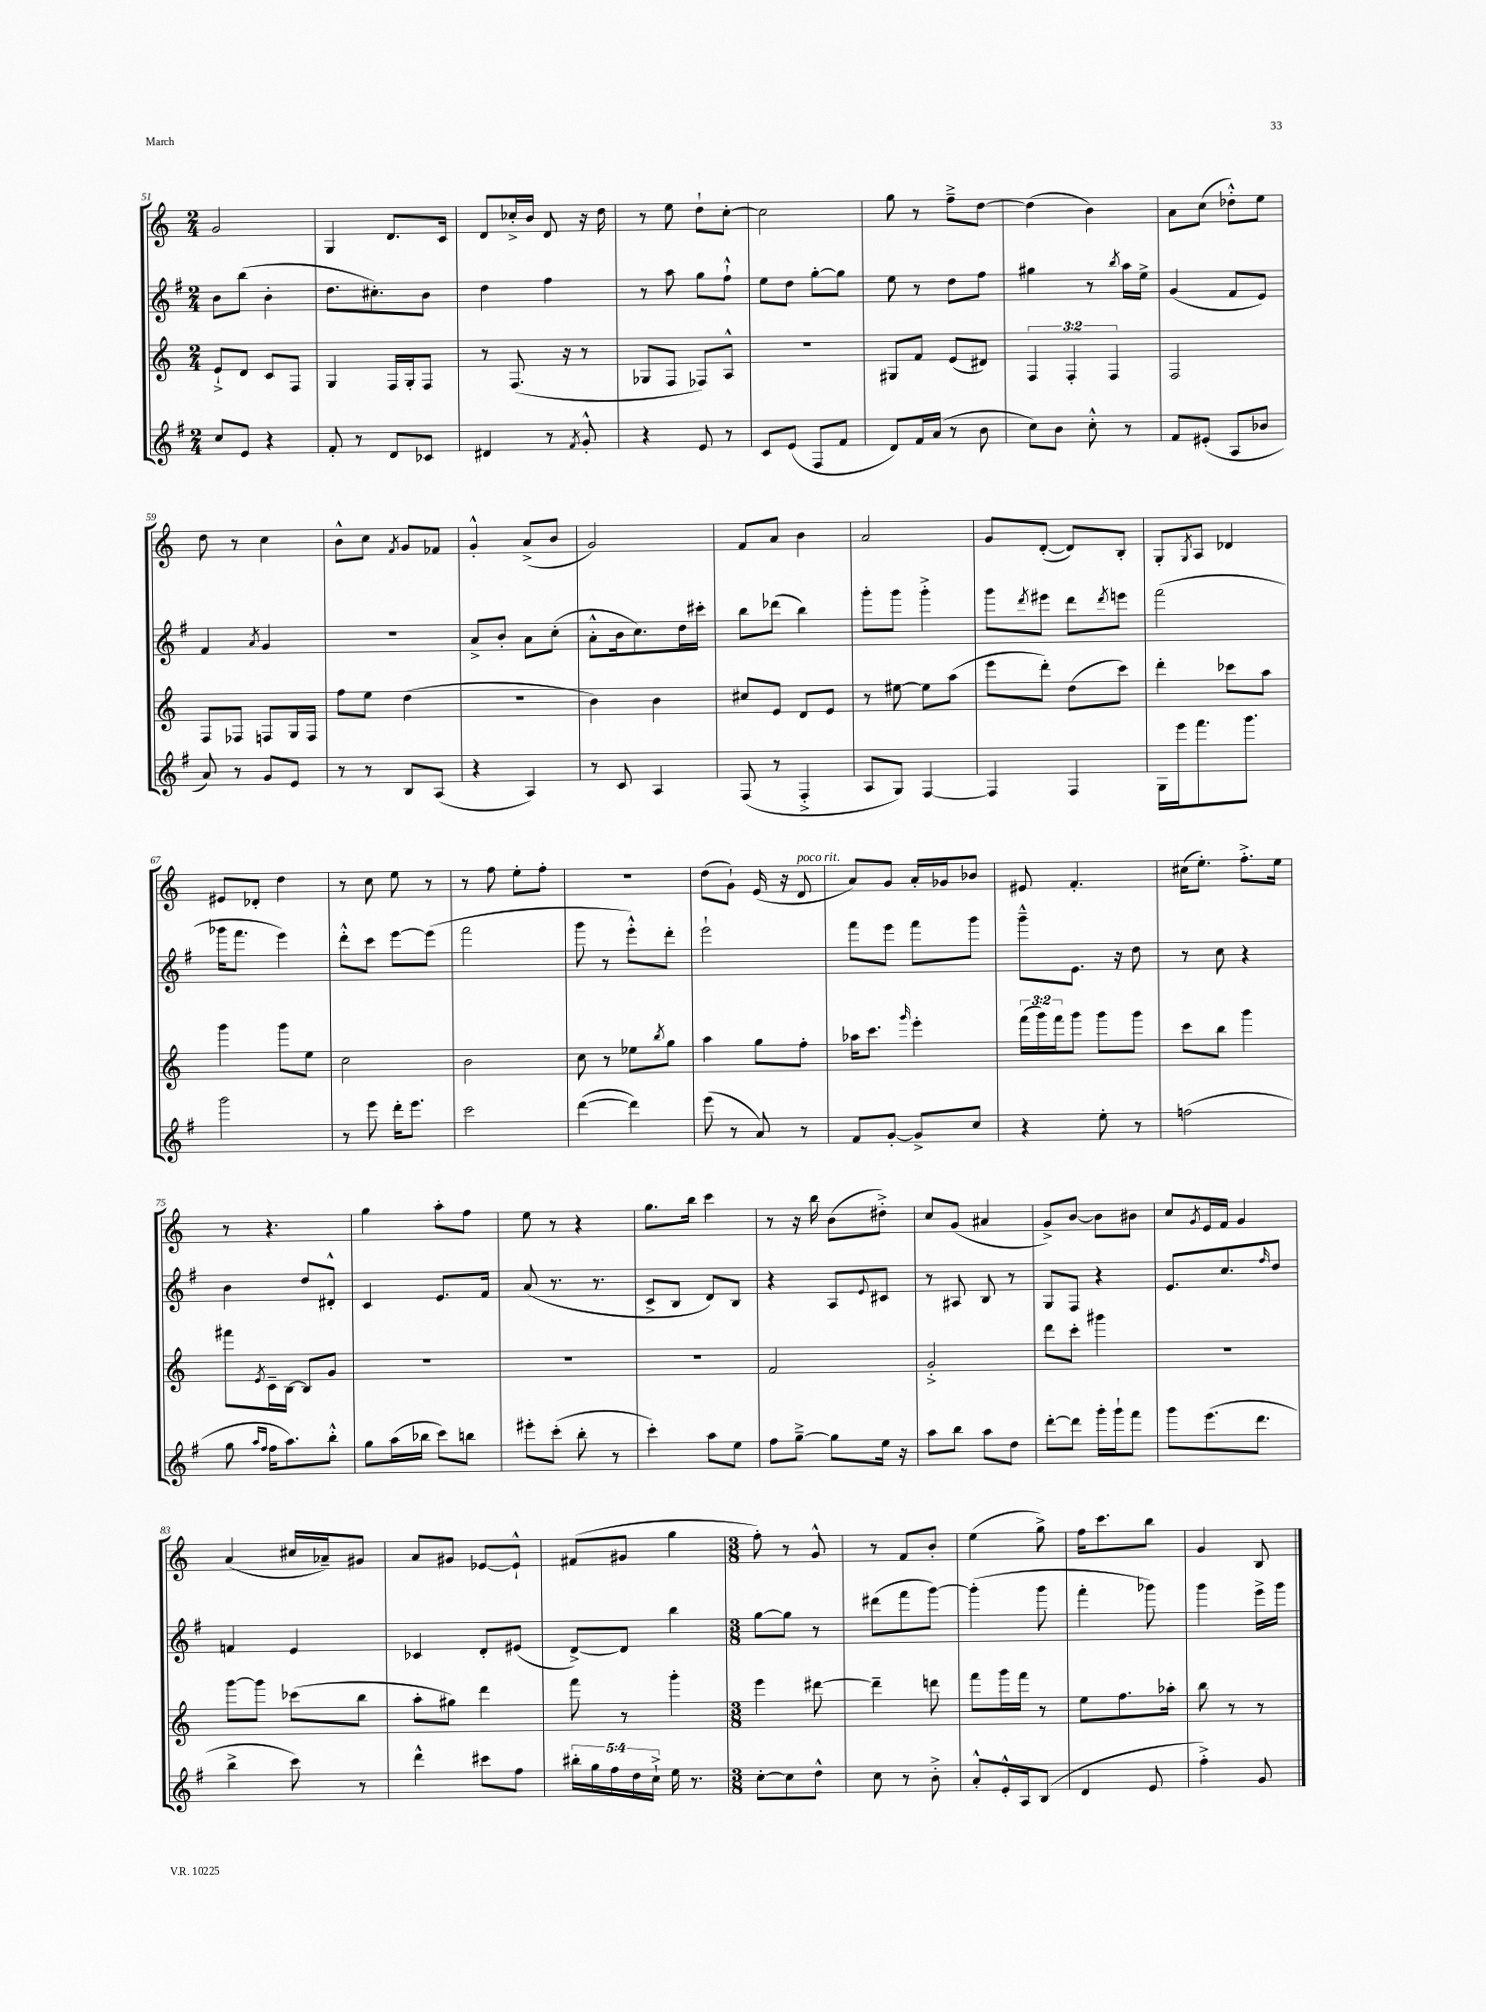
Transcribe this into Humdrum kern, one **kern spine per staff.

**kern	**kern	**kern	**kern
*part4	*part3	*part2	*part1
*staff4	*staff3	*staff2	*staff1
*clefG2	*clefG2	*clefG2	*clefG2
*k[f#]	*k[]	*k[f#]	*k[]
*M2/4	*M2/4	*M2/4	*M2/4
=51	=51	=51	=51
8cc/L	8e`^/L	8b\L	2g/
8e/J	8d/J	(8bb\J	.
4r	8c/L	4b'\	.
.	8F/J	.	.
=52	=52	=52	=52
8f#'/	4G/	8.dd\L	4G/
8r	.	.	.
.	.	8.cc#X'\)	.
8d/L	16F/LL	.	8.d/L
.	16G'/J	.	.
8c-X/J	8F/J	8b\J	.
.	.	.	16c/Jk
=53	=53	=53	=53
4d#X/	8r	4dd\	8d/L
.	(8.F/	.	16cc-X'^/L
.	.	.	16b/JJ
8r	.	4ff#\	8d/
.	16r	.	.
8qf#/	.	.	.
8g'^^/	8r	.	16r
.	.	.	16dd\
=54	=54	=54	=54
4r	8G-X/L	8r	8r
.	8F/J	8aa\	8ee\
8e/	8F-X/L)	8gg\L	8dd`\L
8r	8A^^/J	8ff#`^^\J	[8cc'\J
=55	=55	=55	=55
8c/L	2r	8ee\L	2cc\]
(8e/J	.	8dd\J	.
8F#/L	.	[8gg'\L	.
8f#/J	.	8gg\J]	.
=56	=56	=56	=56
8d/L)	8G#X/L	8ee\	8gg\
16f#/L	8f/J	8r	8r
(16a/JJ	.	.	.
8r	(8e/L	8dd\L	8ff~^\L
8b\	8d#X/J)	8ff#\J	[8dd\J
=57	=57	=57	=57
8cc\L)	6F/	4gg#X\	(4dd\]
8b\J	.	.	.
.	6F'/	.	.
8cc'^^\	.	8r	4b\)
.	6F/	.	.
.	.	8qbb/	.
8r	.	16aa\LL	.
.	.	16ee^\JJ	.
=58	=58	=58	=58
8f#/L	2F/	(4g/	8a\L
(8e#X'/J	.	.	(8cc\J
8A/L	.	8f#/L	8dd-X'^^\L)
8b-X/J	.	8e/J)	8ee\J
!!LO:LB:g=z
=59	=59	=59	=59
8a/)	8F/L	4f#/	8dd\
8r	8F-X/J	.	8r
.	.	8qa/	.
8g/L	8Fn/L	4g/	4cc\
8e/J	16G/L	.	.
.	16F/JJ	.	.
=60	=60	=60	=60
8r	8ff\L	2r	8b^^\L
8r	8ee\J	.	8cc\J
.	.	.	8qf/
8B/L	(4dd\	.	8g/L
(8A/J	.	.	8f-X/J
=61	=61	=61	=61
4r	2r	8a^/L	4g'^^/
.	.	8b'/J	.
4A/)	.	8a\L	(8a^/L
.	.	(8cc'\J	8b/J
=62	=62	=62	=62
8r	4b\)	8a'^^\L	2g/)
8c/	.	16b\k	.
.	.	8.cc\)	.
4A/	4b\	.	.
.	.	16dd\L	.
.	.	16ccc#X'\JJ	.
=63	=63	=63	=63
(8F#/	8cc#X/L	8bb\L	8f/L
8r	8e/J	(8ddd-X\J	8a/J
4F#'^/	8d/L	4bb\)	4b\
.	8e/J	.	.
=64	=64	=64	=64
8A/L	8r	8ggg'\L	2a/
8G/J)	[8ee#X\	8ggg\J	.
[4F#/	8ee#\L]	4ggg'^\	.
.	(8aa\J	.	.
=65	=65	=65	=65
4F#/]	8eee\L	8ggg\L	8g/L
.	.	8qddd/	.
.	8ddd'\J)	8eee#X\J	([8d'/J
4F#/	(8dd\L	8ddd\L	8d/L])
.	.	8qddd/	.
.	8ccc\J)	8eeen\J	8B'/J
=66	=66	=66	=66
16G\LL	4ddd'\	(2fff#\	8G'/L
16eee\J	.	.	.
.	.	.	8qG/
8.fff#\	.	.	8A/J
.	8ccc-X\L	.	4d-X/
8.ggg\J	.	.	.
.	8aa\J	.	.
!!LO:LB:g=z
=67	=67	=67	=67
2ggg\	4ggg\	16ggg-X\KL	8e#X/L
.	.	8.fff#\J	.
.	.	.	8d-X'/J
.	8ggg\L	4eee\)	4dd\
.	8ee\J	.	.
=68	=68	=68	=68
8r	2cc\	8ddd'^^\L	8r
8eee\	.	8ccc\J	8cc\
16ddd'\KL	.	[8eee\L	8ee\
8.eee\J	.	.	.
.	.	(8eee\J]	8r
=69	=69	=69	=69
2ccc\	2b\	2fff#\	8r
.	.	.	8ff\
.	.	.	8ee'\L
.	.	.	8ff'\J
=70	=70	=70	=70
([4ddd\	8cc\	8ggg\	2r
.	8r	8r	.
4ddd\])	8ee-X\L	8eee'^^\L)	.
.	8qbb/	.	.
.	8gg\J	8ddd'\J	.
=71	=71	=71	=71
(8eee\	4aa\	2eee`\	(8dd\L
8r	.	.	8g`\J)
8a/)	8gg\L	.	(16e/
.	.	.	16r
!	!	!	!LO:TX:a:i:t=poco rit.
8r	8ff'\J	.	8d/
=72	=72	=72	=72
8f#/L	16aa-X\KL	8fff#\L	8a/L)
.	8.ccc\J	.	.
[8g'/J	.	8eee\J	8g/J
.	16qqggg/	.	.
8g^/L]	4eee'\	8fff#\L	16a'/LL
.	.	.	16g-X/J
8cc/J	.	8ggg\J	8b-X/J
=73	=73	=73	=73
4r	(24fff\LL	8ggg~^^\L	8e#X/
.	24ggg\)	.	.
.	24fff\J	.	.
.	8ggg\J	8.e\J	4.f'/
8ee'\	8ggg\L	.	.
.	.	16r	.
8r	8ggg\J	8dd\	.
=74	=74	=74	=74
(2ffn\	8ccc\L	8r	(16cc#X\KL
.	.	.	8.ee'\J)
.	8bb\J	8cc\	.
.	4ggg\	4r	8.ff'^\L
.	.	.	16ee\Jk
!!LO:LB:g=z
=75	=75	=75	=75
8gg\	8fff#X\L	4b\	8r
16qqaa/LL	.	.	.
16qqff#/JJ	8qe/	.	.
16ff#\KL	16c~\L	.	4.r
8.aa\)	[16B\JJ	.	.
.	8B/L]	8dd/L	.
8bb'^^\J	8g/J	8d#X'^^/J	.
=76	=76	=76	=76
8gg\L	2r	4c/	4gg\
(16aa\L	.	.	.
16bb-X\JJ	.	.	.
8ccc\L)	.	8.e/L	8aa'\L
8bbn\J	.	.	8ff\J
.	.	16f#/Jk	.
=77	=77	=77	=77
8eee#X'\L	2r	(8a/	8ee\
(8ccc'\J	.	8.r	8r
8bb'\	.	.	4r
.	.	8.r	.
8r	.	.	.
=78	=78	=78	=78
4ccc'\)	2r	8c^/L	8.gg\L
.	.	8B/J	.
.	.	.	16bb\Jk
8aa\L	.	8d/L)	4ccc\
8ee\J	.	8B/J	.
=79	=79	=79	=79
8ff#\L	2f/	4r	8r
[8gg~^\J	.	.	16r
.	.	.	16bb\
8gg\L]	.	8A/L	(8b\L
.	.	8qqe/	.
16ee\Jk	.	8c#X/J	8dd#X'^\J)
16r	.	.	.
=80	=80	=80	=80
8aa\L	2g'^/	8r	8cc/L
8bb\J	.	8A#X/	(8g/J
8aa\L	.	8B/	4a#X/
8dd\J	.	8r	.
=81	=81	=81	=81
[8ddd'\L	8ddd\L	8G/L	8g^/L)
8ddd\J]	8ccc'\J	8F#/J	[8b/J
16ggg'\LL	4ggg#X\	4r	8b\L]
16ggg`\J	.	.	.
8fff#\J	.	.	8b#X\J
=82	=82	=82	=82
8ggg\L	2r	8.e/L	8cc/L
.	.	.	8qg/
(8.eee\	.	.	16e/L
.	.	8.cc/	16f/JJ
.	.	.	4g/
8.ddd\J	.	.	.
.	.	16qqff#/	.
.	.	8dd/J	.
!!LO:LB:g=z
=83	=83	=83	=83
4bb^\	[8ggg\L	4fn/	(4a/
.	8ggg\J]	.	.
8ccc\)	(8ccc-X\L	4e/	16cc#X/LL
.	.	.	16a-X~/J)
8r	8bb\J	.	8g#X/J
=84	=84	=84	=84
4ddd^^\	8aa'\L	4c-X/	8a/L
.	8gg#X\J)	.	8g#X/J
8ccc#X\L	4ddd\	8d'/L	[8e-X/L
8ff#\J	.	(8e#X/J	8e-`^^/J]
=85	=85	=85	=85
20bb#X'\LL	8fff\	[8d^/L)	(8f#X/L
20gg\	.	.	.
20ff#\	.	.	.
.	8r	8d/J]	8g#X/J
20dd\	.	.	.
20cc`^\JJ	.	.	.
16ee\	4ggg'\	4bb\	4gg\
8.r	.	.	.
=86	=86	=86	=86
*M3/8	*M3/8	*M3/8	*M3/8
[8cc'\L	4eee\	[8gg\L	8ff'\)
8cc\]	.	8gg\J]	8r
8dd^^\J	[8ddd#X\	8r	8g^^/
=87	=87	=87	=87
8cc\	4ddd#~\]	(8ddd#X\L	8r
8r	.	8fff#\	8f/L
8b'^\	8dddn\	[8ggg\J)	8b'/J
=88	=88	=88	=88
8a'^^/L	8fff\L	(4ggg'\]	(4ee\
16e'^^/L	16ggg\L	.	.
16A/J	16fff\JJ	.	.
(8B/J	8r	8ggg\	8gg^\)
=89	=89	=89	=89
4d/	8ee\L	4fff#'\	16ff\KL
.	.	.	8.ccc\
.	8.ff\	.	.
8e/	.	8ggg-X\)	8bb\J
.	16aa-X'\Jk	.	.
=90	=90	=90	=90
4ff#'^\)	8bb\	4ggg\	4g/
.	8r	.	.
8g/	8r	16eee^\LL	8B/
.	.	16ggg\JJ	.
==	==	==	==
*-	*-	*-	*-
